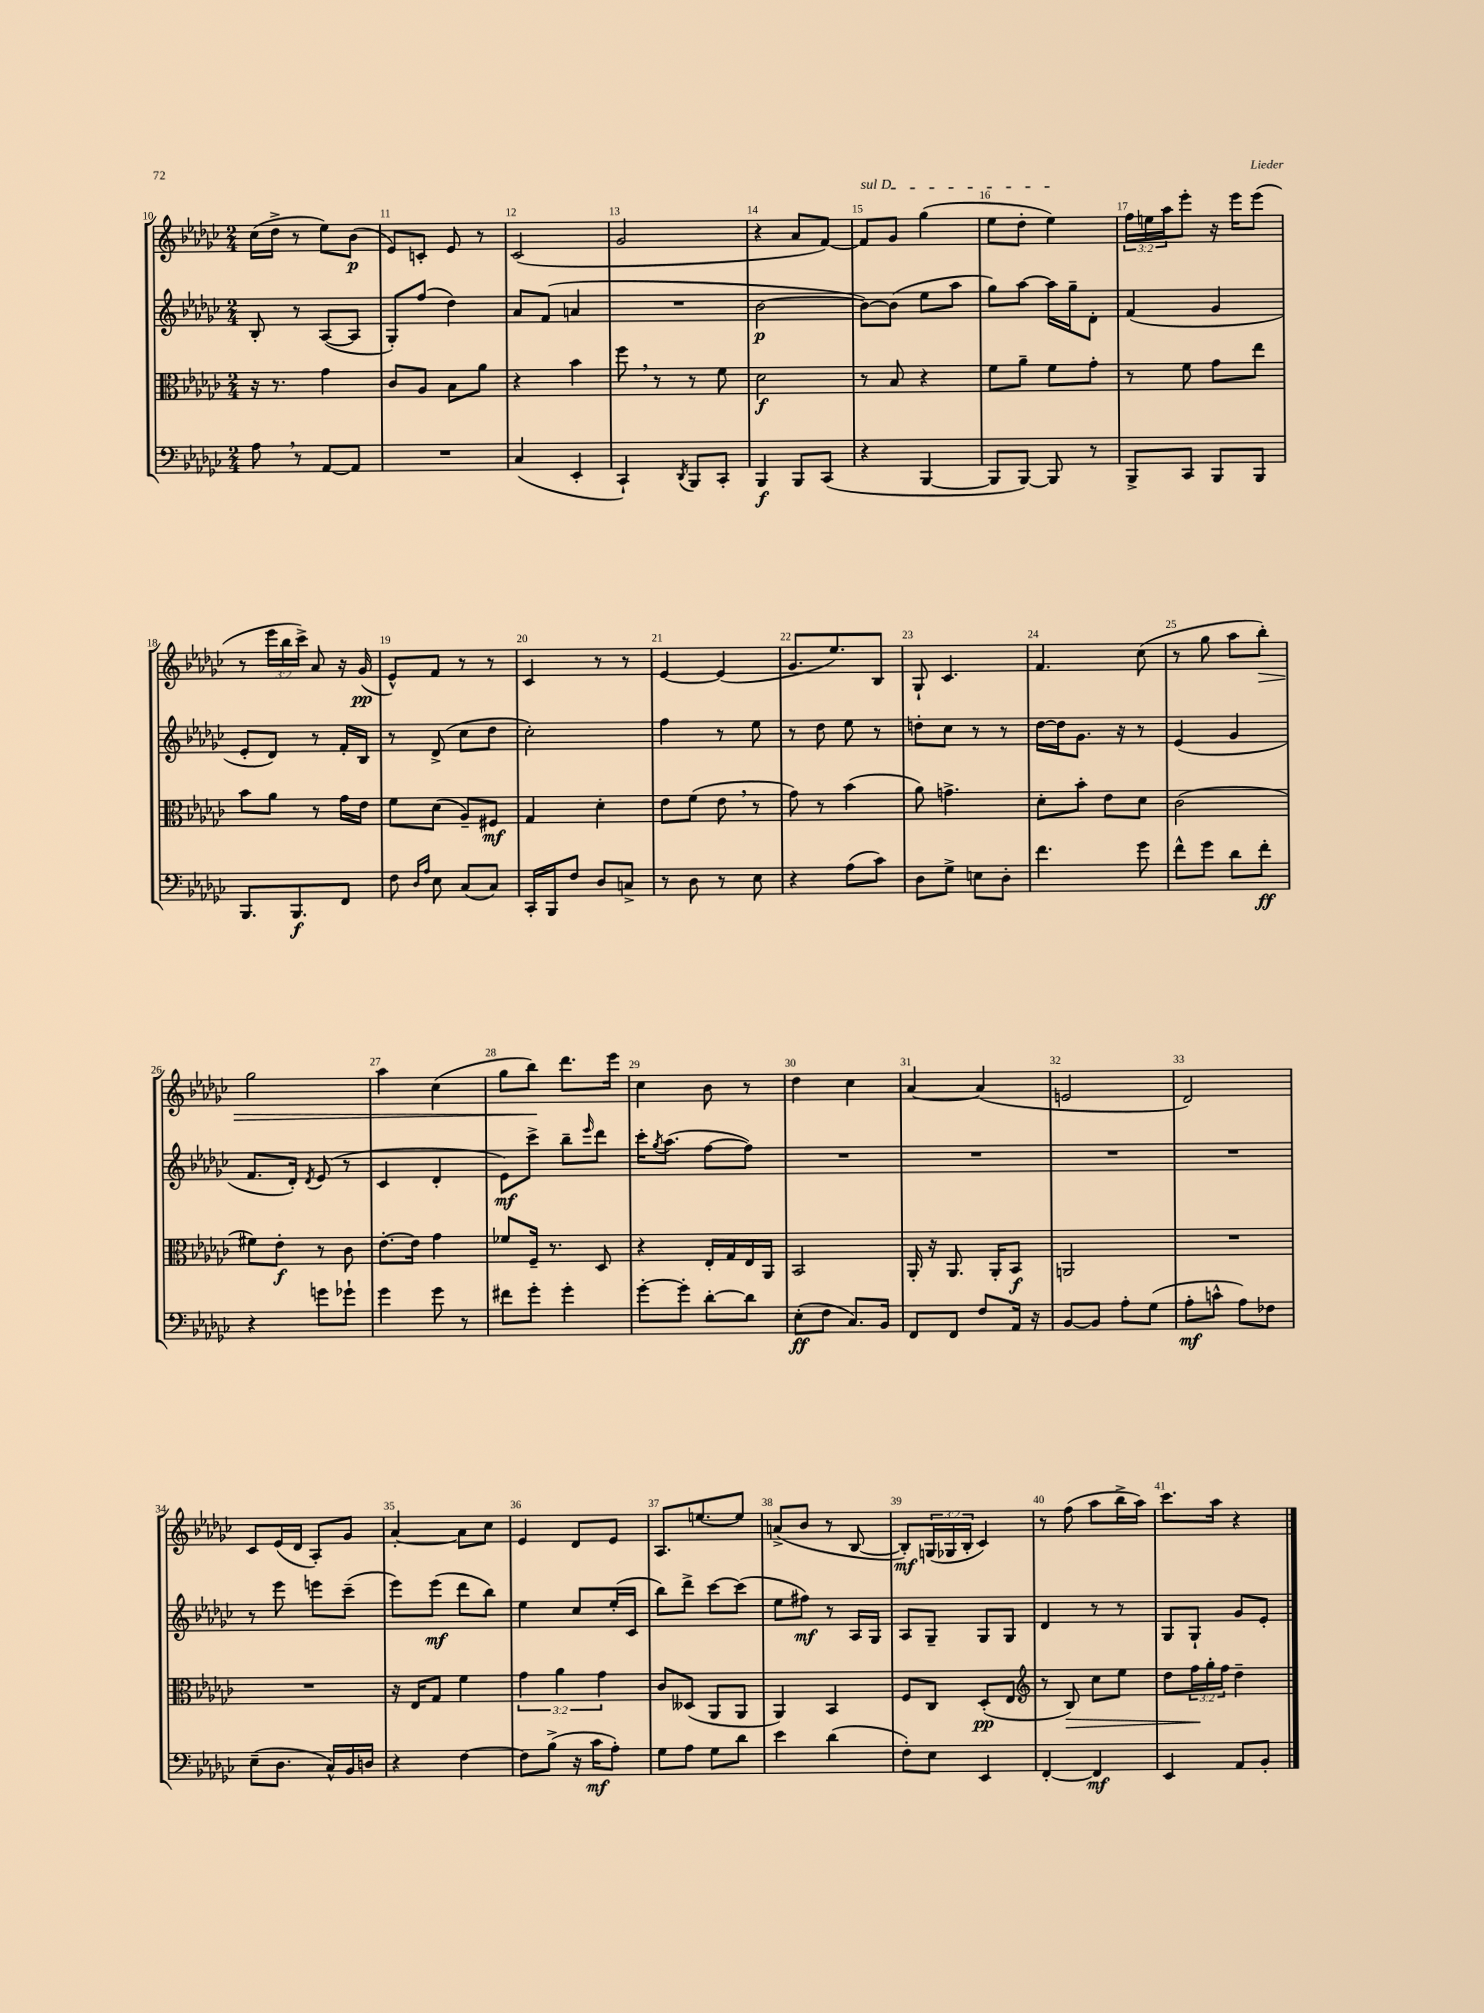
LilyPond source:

<<
\new StaffGroup <<
\new Staff = "s0" {
    \clef treble \key ges \major \numericTimeSignature \time 2/4 \override Staff.TupletNumber.text = #tuplet-number::calc-fraction-text
    ces''16( des''16-> r8 ees''8) bes'8\p( |
    ees'8) c'8-. ees'8 r8 |
    ces'2( |
    ges'2 |
    r4 aes'8 f'8~) |
    \once \override TextSpanner.bound-details.left.text = \markup { \italic "sul D" } f'8\startTextSpan ges'8 ges''4( |
    ees''8 des''8-. ees''4\stopTextSpan) |
    \tuplet 3/2 { f''16 e''16 aes''16 } ees'''8-. r16 ees'''16 ees'''8( |
    r8 \tuplet 3/2 { ees'''16 bes''16 ces'''16->) } aes'8 r16 ges'16\pp( |
    ees'8-^) f'8 r8 r8 |
    ces'4 r8 r8 |
    ees'4~ ees'4( |
    ges'8. ees''8.) bes8 |
    ges8-! ces'4. |
    f'4. ces''8( |
    r8 ges''8 aes''8 bes''8-.\>) |
    ges''2 |
    aes''4 ces''4( |
    ges''8 bes''8\!) des'''8. ees'''16 |
    ces''4 bes'8 r8 |
    des''4 ces''4 |
    aes'4~ aes'4( |
    e'2 |
    des'2) |
    ces'8 ees'16( des'16 aes8-.) ges'8 |
    aes'4~-. aes'8 ces''8 |
    ees'4 des'8 ees'8 |
    aes8. e''8.~ e''8 |
    a'8->( bes'8 r8 bes8~ |
    bes8-.\mf) \tuplet 3/2 { g16( ges16 bes16-. } ces'4) |
    r8 f''8( aes''8 bes''16-> aes''16) |
    ces'''8. aes''16 r4 \bar "|." |
}
\new Staff = "s1" {
    \clef treble \key ges \major \numericTimeSignature \time 2/4
    bes8-. r8 aes8~( aes8 |
    ges8-.) f''8( des''4) |
    aes'8 f'8( a'4 |
    R2 |
    bes'2~\p |
    bes'8~) bes'8( ees''8 aes''8 |
    ges''8) aes''8~ aes''16 ges''16-- des'8-. |
    f'4( ges'4 |
    ees'8-. des'8) r8 f'16-. bes16 |
    r8 des'8->( ces''8 des''8 |
    ces''2-.) |
    f''4 r8 ees''8 |
    r8 des''8 ees''8 r8 |
    d''8-. ces''8 r8 r8 |
    des''16~ des''16 ges'8. r16 r8 |
    ees'4( ges'4 |
    f'8. des'16-.) \acciaccatura { des'8 } ees'8( r8 |
    ces'4 des'4-. |
    ees'8\mf) ces'''8-> bes''8-- \grace { ees'''16 } des'''8 |
    ces'''16-. \acciaccatura { ges''8 } aes''8.( f''8~ f''8) |
    R2 |
    R2 |
    R2 |
    R2 |
    r8 ees'''8 e'''8 ces'''8--( |
    ees'''8) ees'''8\mf( des'''8 bes''8) |
    ees''4 ces''8 ees''16-.( ces'16 |
    bes''8) des'''8-> ces'''8~ ces'''8( |
    ees''8 fis''8\mf) r8 aes16 ges16 |
    aes8 ges8-- ges8 ges8 |
    des'4 r8 r8 |
    ges8 ges8-! ges'8 ees'8-. \bar "|." |
}
\new Staff = "s2" {
    \clef alto \key ges \major \numericTimeSignature \time 2/4 \override Staff.TupletNumber.text = #tuplet-number::calc-fraction-text
    r16 r8. ges'4 |
    ces'8 aes8 bes8 aes'8 |
    r4 bes'4 |
    f''8 \breathe r8 r8 f'8 |
    des'2\f |
    r8 bes8 r4 |
    f'8 aes'8-- f'8 ges'8-. |
    r8 f'8 ges'8 ees''8 |
    bes'8 aes'8 r8 ges'16 ees'16 |
    f'8 des'8( aes8--) fis8\mf |
    ges4 des'4-. |
    ees'8 f'8( ees'8 \breathe r8 |
    ges'8) r8 bes'4( |
    aes'8) g'4.-> |
    des'8-. bes'8-. ees'8 des'8 |
    ces'2( |
    fis'8) ees'8-.\f r8 ces'8 |
    ees'8.~-. ees'16 ges'4 |
    fes'8 f16-- r8. des8 |
    r4 ees16-. ges16 ees16 aes,16 |
    bes,2 |
    aes,16-. r16 aes,8. aes,16-. bes,8\f |
    a,2 |
    R2 |
    R2 |
    r16 ees16 ges8 f'4 |
    \tuplet 3/2 { ges'4 aes'4 ges'4 } |
    ces'8 deses8( aes,8 aes,8 |
    aes,4) bes,4 |
    f8 ces8 des8-.\pp( ees8 |
    \clef treble r8 bes8\>) ces''8 ees''8 |
    des''8 \tuplet 3/2 { f''16\! ges''16-. f''16 } des''4-- \bar "|." |
}
\new Staff = "s3" {
    \clef bass \key ges \major \numericTimeSignature \time 2/4
    aes8 \breathe r8 aes,8~ aes,8 |
    R2 |
    ces4( ees,4-. |
    ces,4-!) \acciaccatura { des,8 } bes,,8 ces,8-. |
    bes,,4\f bes,,8 ces,8( |
    r4 bes,,4~ |
    bes,,8 bes,,8~) bes,,8 r8 |
    bes,,8-> ces,8 bes,,8 bes,,8 |
    bes,,8. bes,,8.\f f,8 |
    f8 \grace { des16 aes16 } ees8 ces8( ces8) |
    ces,16-. bes,,16 f8 des8 c8-> |
    r8 des8 r8 ees8 |
    r4 aes8( ces'8) |
    des8 ges8-> e8 des8-. |
    f'4. ges'8 |
    f'8-^ ges'8 des'8 f'8-.\ff |
    r4 g'8 ges'8-! |
    ges'4 ges'8 r8 |
    fis'8 ges'8-. ges'4-. |
    ges'8~-. ges'8-. des'8~-. des'8 |
    ees8-.\ff( f8 ces8.) bes,16 |
    f,8 f,8 f8 aes,16 r16 |
    bes,8~ bes,8 aes8-. ges8( |
    aes8-.\mf c'8-^ aes8) fes8 |
    ees8--( des8. ces16-^) bes,16 d16 |
    r4 f4~ |
    f8 bes8->( r16 ces'16\mf aes8-.) |
    ges8 aes8 ges8 des'8 |
    ees'4 des'4( |
    f8-.) ees8 ees,4 |
    f,4~-. f,4\mf |
    ees,4 aes,8 bes,8-. \bar "|." |
}
>>
>>
\layout { \context { \Score currentBarNumber = #10 \override BarNumber.break-visibility = ##(#f #t #t) barNumberVisibility = #all-bar-numbers-visible } }
